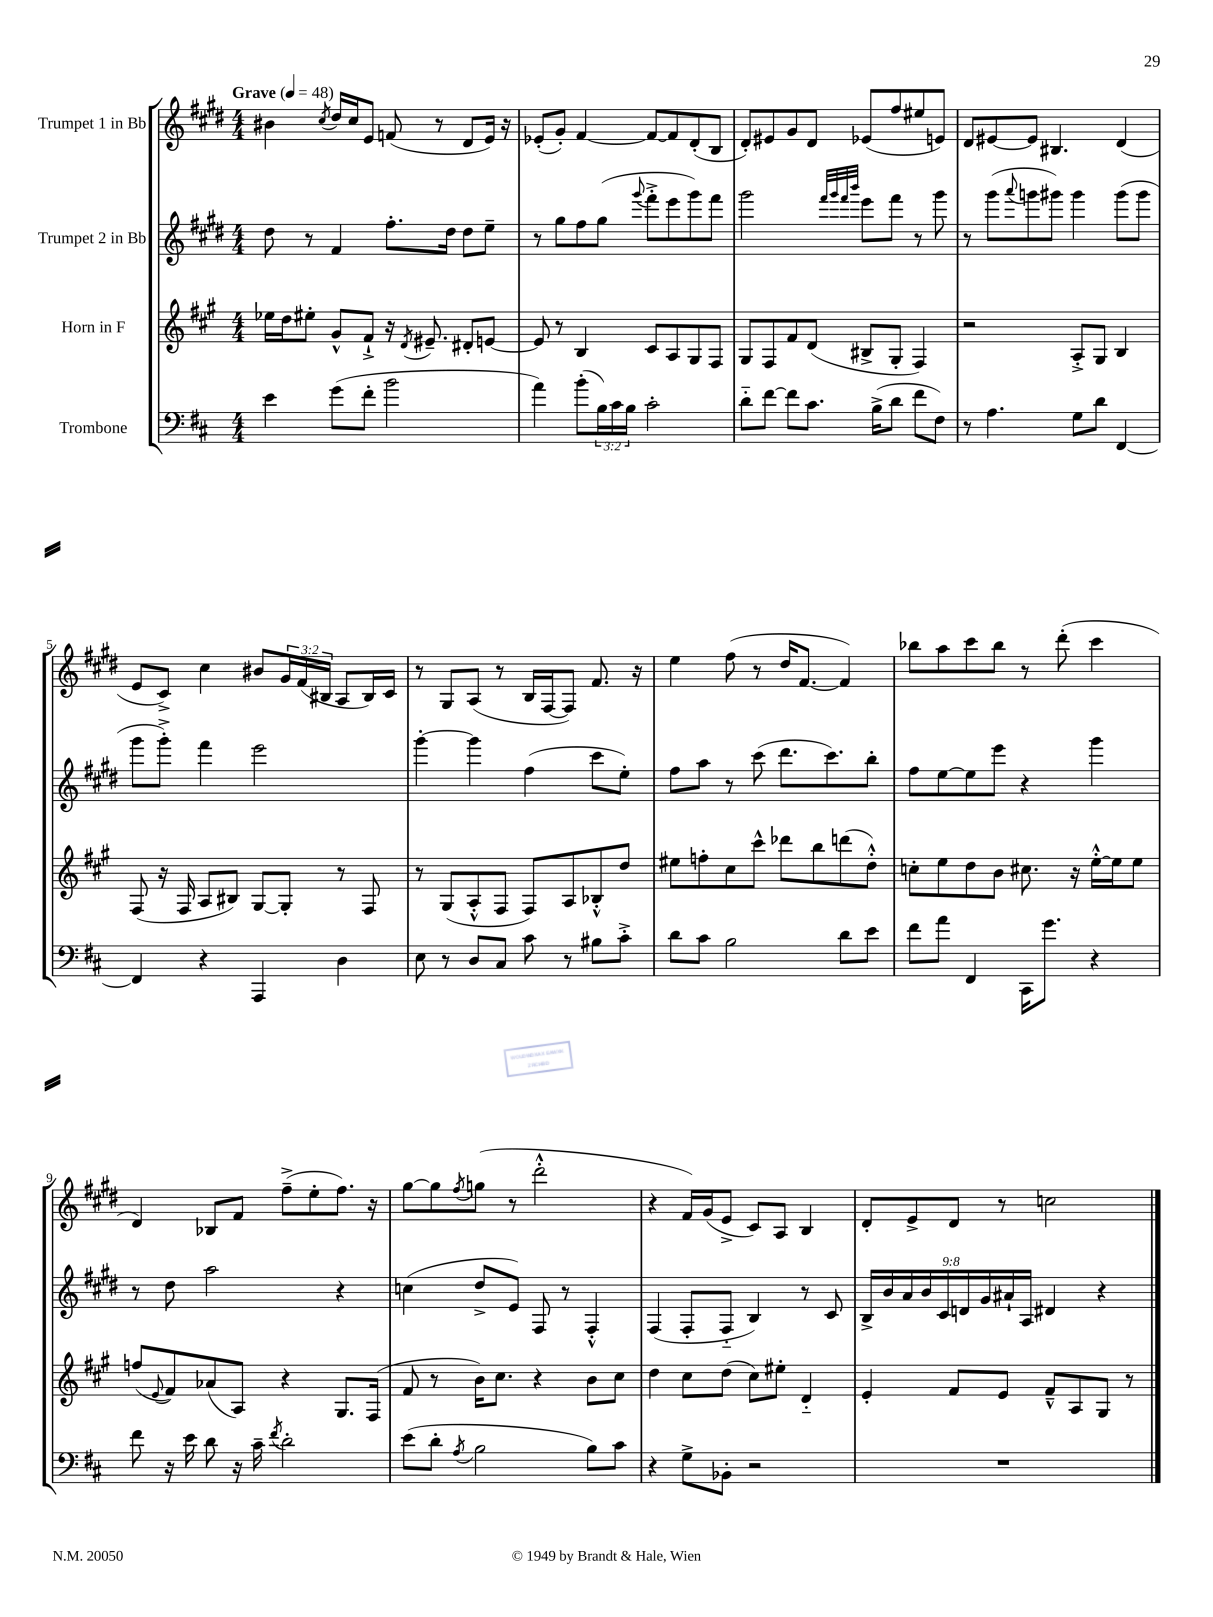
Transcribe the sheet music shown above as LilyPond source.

<<
\new StaffGroup <<
\new Staff = "s0" \with { instrumentName = "Trumpet 1 in Bb" } {
    \clef treble \key e \major \numericTimeSignature \time 4/4 \override Staff.TupletNumber.text = #tuplet-number::calc-fraction-text \tempo "Grave" 4 = 48
    bis'4 \acciaccatura { cis''8 } dis''16 cis''16 e'8 f'8( r8 dis'8 e'16) r16 |
    ees'8-.( gis'8-.) fis'4~ fis'8~ fis'8 dis'8-.( b8 |
    dis'8-.) eis'8 gis'8 dis'8 ees'8( fis''8 eis''8 e'8) |
    dis'8 eis'8~ eis'8 bis4. dis'4( |
    e'8 cis'8->) cis''4 bis'8 \tuplet 3/2 { gis'16 fis'16( bis16 } a8 bis16) cis'16 |
    r8 gis8 a8( r8 b16 fis16~ fis8) fis'8. r16 |
    e''4 fis''8( r8 dis''16 fis'8.~ fis'4) |
    bes''8 a''8 cis'''8 bes''8 r8 dis'''8-.( cis'''4 |
    dis'4) bes8 fis'8 fis''8--->( e''8-. fis''8.) r16 |
    gis''8~ gis''8 \acciaccatura { fis''8 } g''8( r8 dis'''2-.-^ |
    r4 fis'16) gis'16( e'8-> cis'8) a8 b4 |
    dis'8-. e'8-> dis'8 r8 c''2 \bar "|." |
}
\new Staff = "s1" \with { instrumentName = "Trumpet 2 in Bb" } {
    \clef treble \key e \major \numericTimeSignature \time 4/4 \override Staff.TupletNumber.text = #tuplet-number::calc-fraction-text
    dis''8 r8 fis'4 fis''8.-. dis''16 dis''8 e''8-- |
    r8 gis''8 fis''8 gis''8( \appoggiatura { gis'''8 } fis'''8-.-> e'''8 gis'''8) fis'''8 |
    gis'''2 \grace { fis'''32 gis'''32 fis'''32 b'''32 } e'''8 fis'''8 r8 gis'''8 |
    r8 gis'''8( \appoggiatura { a'''8 } g'''8 gis'''8) gis'''4 gis'''8( gis'''8 |
    gis'''8 gis'''8-.->) fis'''4 e'''2 |
    gis'''4~-. gis'''4 fis''4( cis'''8 e''8-.) |
    fis''8 a''8 r8 cis'''8( dis'''8. cis'''8.) b''8-. |
    fis''8 e''8~ e''8 e'''8 r4 gis'''4 |
    r8 dis''8 a''2 r4 |
    c''4( dis''8-> e'8) fis8 r8 fis4-.-^ |
    fis4( fis8-. fis8-_ b4) r8 cis'8 |
    \tuplet 9/8 { b16-> b'16 a'16 b'16 cis'16 d'16 gis'16 ais'16-! a16 } dis'4 r4 \bar "|." |
}
\new Staff = "s2" \with { instrumentName = "Horn in F" } {
    \clef treble \key a \major \numericTimeSignature \time 4/4
    ees''16 d''16 eis''8-. gis'8-^ fis'8-!-> r16 \acciaccatura { d'8 } eis'8.-- dis'8-. e'8~ |
    e'8 r8 b4 cis'8 a8 gis8 fis8 |
    gis8 fis8 fis'8 d'8( bis8-> gis8-. fis4) |
    r2 a8-.-> gis8 b4 |
    fis8( r16 fis16 a8 bis8) gis8~ gis8-. r8 fis8 |
    r8 gis8( a8-.-^ fis8 fis8) a8 bes8-.-^ d''8 |
    eis''8 f''8-. cis''8 cis'''8-^ des'''8 b''8 d'''8( d''8-.-^) |
    c''8-. e''8 d''8 b'8 cis''8. r16 e''16~-.-^ e''16 e''8 |
    f''8( \appoggiatura { e'8 } fis'8) aes'8( a8) r4 gis8. fis16( |
    fis'8 r8 b'16) cis''8. r4 b'8 cis''8 |
    d''4 cis''8 d''8( cis''8) eis''8-. d'4-_ |
    e'4-. fis'8 e'8 fis'8---^ a8 gis8 r8 \bar "|." |
}
\new Staff = "s3" \with { instrumentName = "Trombone" } {
    \clef bass \key d \major \numericTimeSignature \time 4/4 \override Staff.TupletNumber.text = #tuplet-number::calc-fraction-text
    e'4 g'8( fis'8-. b'2 |
    a'4) b'8-.( \tuplet 3/2 { b16) cis'16 b16 } cis'2-. |
    d'8-_ fis'8~ fis'8 cis'8. b16->( d'8 fis'8 fis8) |
    r8 a4. g8 d'8 fis,4~ |
    fis,4 r4 a,,4 d4 |
    e8 r8 d8 cis8 cis'8 r8 bis8 cis'8-.-> |
    d'8 cis'8 b2 d'8 e'8 |
    fis'8 a'8 fis,4 cis,16 g'8. r4 |
    fis'8 r16 e'16 d'8 r16 cis'16-- \acciaccatura { fis'8 } d'2-. |
    e'8( d'8-. \acciaccatura { a8 } b2 b8) cis'8 |
    r4 g8-> bes,8-. r2 |
    R1 \bar "|." |
}
>>
>>
